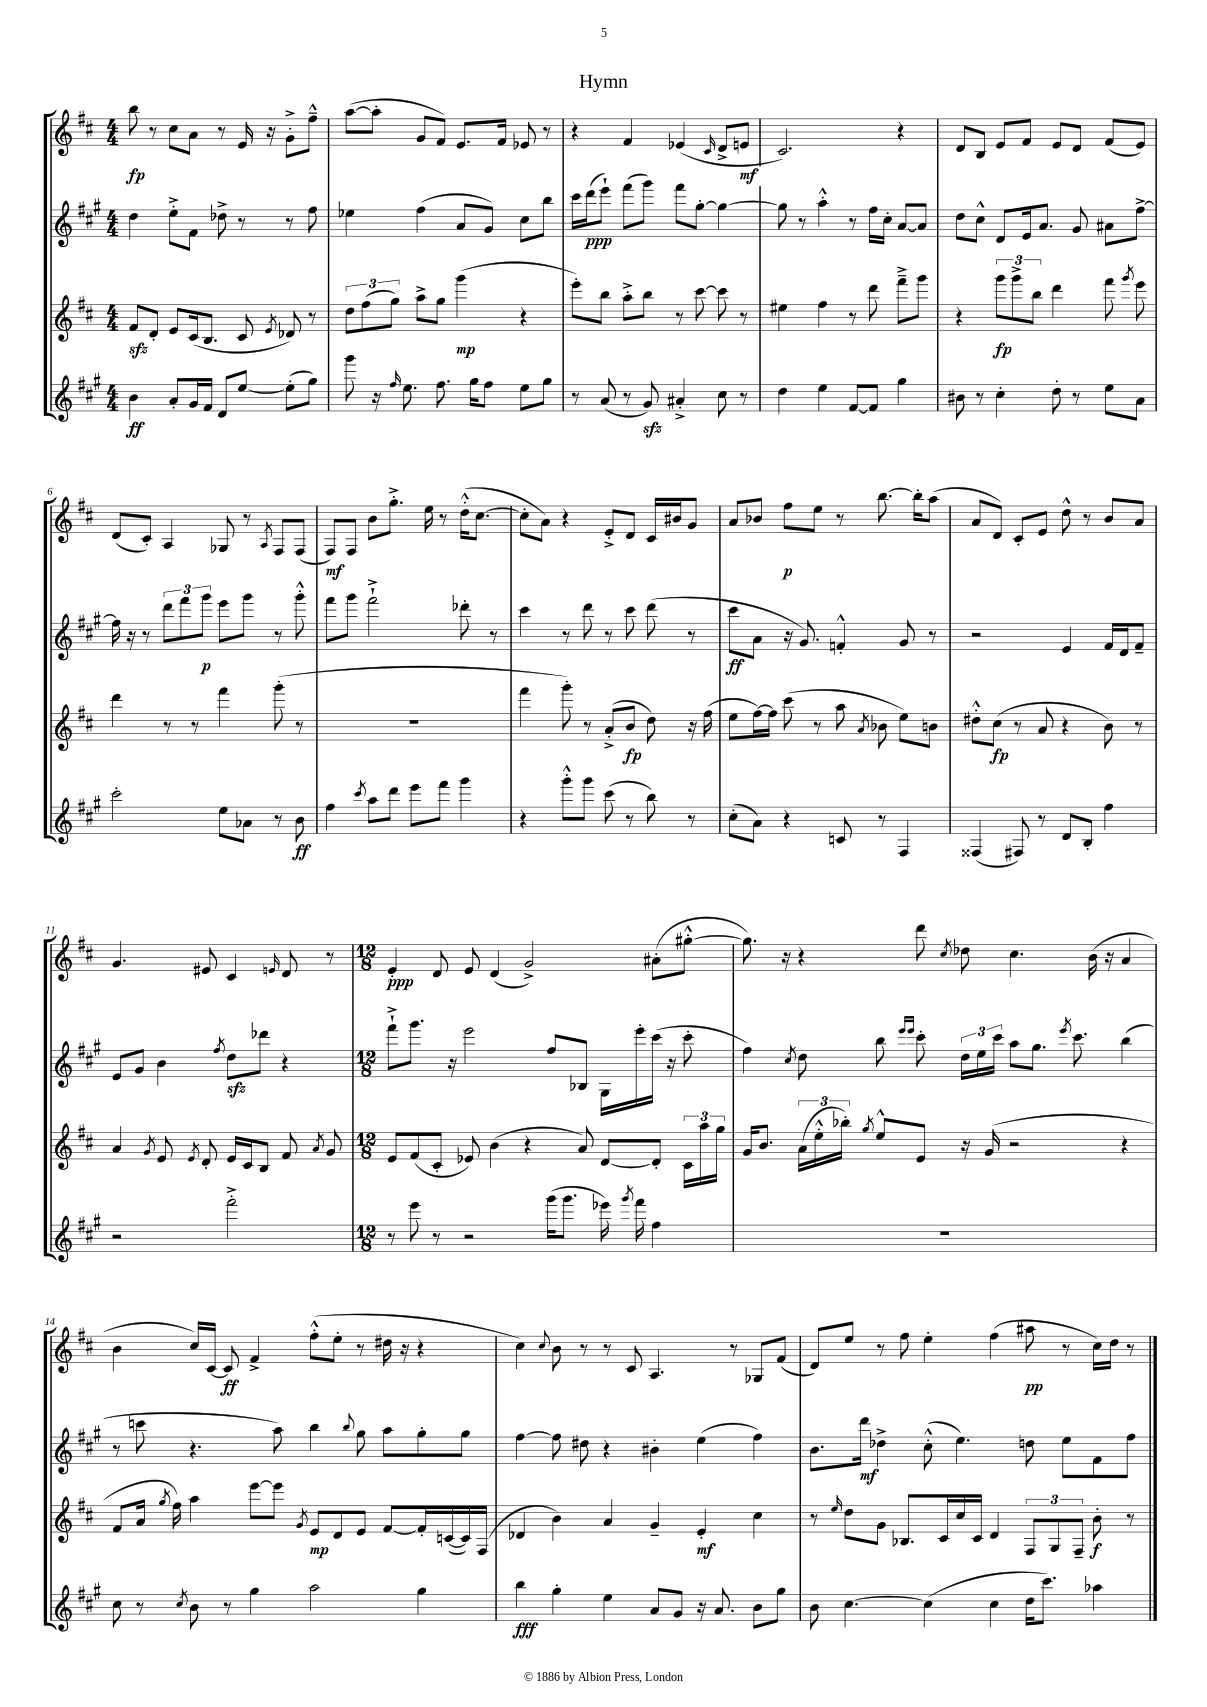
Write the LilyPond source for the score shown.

\header { title = "Hymn" }
<<
\new StaffGroup <<
\new Staff = "s0" {
    \clef treble \key d \major \numericTimeSignature \time 4/4
    \autoBeamOff b''8\fp r8 cis''8[ a'8] r8 e'16 r16 g'8[-.-> fis''8]---^ |
    a''8[~( a''8]-. g'8[ fis'8]) e'8.[ fis'16] ees'8 r8 |
    r4 fis'4 ees'4( \grace { cis'16 } d'8[-> e'8]\mf |
    cis'2.) r4 |
    d'8[ b8] e'8[ fis'8] e'8[ d'8] fis'8[( e'8]) |
    d'8[( cis'8]-.) a4 ges8 r8 \acciaccatura { a8 } fis8[ fis8]( |
    fis8[\mf) fis8] b'8[ g''8.]-.-> e''16 r8 d''16[-.-^( cis''8.]~ |
    cis''8[-. a'8]) r4 e'8[-.-> d'8] cis'16[ bis'16 g'8] |
    a'8[ bes'8] fis''8[\p e''8] r8 b''8.~ b''16[-. a''8]( |
    a'8[ d'8]) cis'8[-. e'8] d''8-^ r8 b'8[ a'8] |
    g'4. eis'8 cis'4 \grace { e'16 } d'8 r8 |
    \numericTimeSignature \time 12/8 e'4-.\ppp d'8 e'8 d'4( g'2->) ais'8[-.( gis''8]~-.-^ |
    gis''8.) r16 r4 d'''8 \acciaccatura { cis''8 } des''8 cis''4. b'16( r16 a'4 |
    b'4 cis''16[) cis'16]~ cis'8\ff fis'4-> fis''8[-.-^( e''8]-. r8 dis''16 r16 r4 |
    cis''4) \appoggiatura { cis''8 } b'8 r8 r8 cis'8 a4. r8 ges8[ fis'8]( |
    d'8[) e''8] r8 fis''8 e''4-. fis''4( ais''8\pp r8 cis''16[) d''16] r8 \bar "|." |
}
\new Staff = "s1" {
    \clef treble \key a \major \numericTimeSignature \time 4/4
    \autoBeamOff d''4 e''8[-.-> fis'8] des''8-> r8 r8 fis''8 |
    ees''4 fis''4( a'8[ gis'8]) cis''8[ b''8] |
    cis'''16[ d'''16\ppp( e'''8]-!) fis'''8[( gis'''8]) fis'''8[ gis''8]~-. gis''4~ |
    gis''8 r8 a''4-.-^ r8 fis''16[ cis''16]-. a'8[~ a'8] |
    d''8[ cis''8]-^ d'8[ e'16 a'8.] gis'8 ais'8[ fis''8]~-> |
    fis''16 r16 r8 \tuplet 3/2 { d'''8[ fis'''8 gis'''8]\p } e'''8[ gis'''8] r8 gis'''8-.-^ |
    fis'''8[ gis'''8] fis'''2-!-> des'''8-. r8 |
    cis'''4 r8 d'''8 r8 cis'''8 d'''8( r8 |
    cis'''8[\ff a'8] r16 gis'8.) f'4-.-^ gis'8 r8 |
    r2 e'4 fis'16[ d'16 fis'8]-- |
    e'8[ gis'8] b'4 \acciaccatura { fis''8 } d''8[\sfz des'''8] r4 |
    \numericTimeSignature \time 12/8 fis'''8[-!-> gis'''8.] r16 e'''2 fis''8[ bes8] gis16[ e'''16-. cis'''16]( r16 cis'''8-. |
    fis''4) \acciaccatura { cis''8 } d''8 b''8 \grace { e'''16[ e'''16] } cis'''8-. \tuplet 3/2 { d''16[ e''16 cis'''16] } a''8[ gis''8.] \acciaccatura { e'''8 } cis'''8. b''4( |
    r8 c'''8 r4. a''8) b''4 \appoggiatura { b''8 } gis''8 a''8[ gis''8-. gis''8] |
    fis''4~ fis''8 dis''8 r4 bis'4-. e''4( fis''4) |
    b'8.[ d'''16]\mf des''4-> cis''8-.-^( e''4.) d''8 e''8[ fis'8 fis''8] \bar "|." |
}
\new Staff = "s2" {
    \clef treble \key d \major \numericTimeSignature \time 4/4
    \autoBeamOff fis'8[\sfz d'8]-. e'8[ cis'16( b8.] cis'8 \acciaccatura { e'8 } des'8) r8 |
    \tuplet 3/2 { d''8[ fis''8( g''8]) } a''8[-> g''8] g'''4\mp( r4 |
    e'''8[-.) b''8] a''8[-.-> b''8] r8 cis'''8~ cis'''8 r8 |
    eis''4 fis''4 r8 d'''8 fis'''8[---> g'''8] |
    r4 \tuplet 3/2 { g'''8[\fp g'''8-> b''8] } d'''4 fis'''8 \acciaccatura { g'''8 } e'''8 |
    d'''4 r8 r8 fis'''4 g'''8-.( r8 |
    R1 |
    fis'''4 g'''8-.) r8 a'8[-.->( b'8]\fp d''8) r16 fis''16( |
    e''8[ fis''16~) fis''16] cis'''8( r8 a''8 \acciaccatura { a'8 } bes'8 e''8[) b'8] |
    dis''8[-.-^ cis''8]\fp( r8 a'8 r4 b'8) r8 |
    a'4 \acciaccatura { g'8 } e'8 \acciaccatura { e'8 } d'8-. e'16[ cis'16 b8] fis'8 \acciaccatura { a'8 } g'8 |
    \numericTimeSignature \time 12/8 e'8[ fis'8( cis'8]-. ees'8) b'4( r4 a'8) d'8[~ d'8]-. \tuplet 3/2 { cis'16[ a''16 g''16] } |
    g'16[ b'8.] \tuplet 3/2 { a'16[( e''16-.-^ bes''16]-.) } \acciaccatura { g''8 } e''8[-^ e'8] r16 g'16( r2 r4 |
    fis'8[ a'16] \acciaccatura { g''8 } fis''16) a''4 e'''8[~ e'''8] \acciaccatura { g'8 } e'8[\mp d'8 e'8] fis'8[~ fis'16-. c'16~( c'16) fis16]( |
    des'4 b'4) a'4 g'4-- e'4-.\mf cis''4 |
    r8 \grace { e''16 } d''8[ g'8] bes8.[ cis'16 cis''16 cis'16] d'4 \tuplet 3/2 { fis8[ g8 fis8]-- } b'8-.\f r8 \bar "|." |
}
\new Staff = "s3" {
    \clef treble \key a \major \numericTimeSignature \time 4/4
    \autoBeamOff b'4\ff a'8[-. gis'16 fis'16] d'8[ e''8]~ e''8[-.( gis''8]) |
    gis'''8 r16 \grace { fis''16 } e''8. fis''8. gis''16[ fis''8] e''8[ gis''8] |
    r8 a'8( r8 gis'8\sfz) ais'4-.-> cis''8 r8 |
    d''4 e''4 fis'8[~ fis'8] gis''4 |
    bis'8 r8 cis''4-. d''8-. r8 e''8[ a'8] |
    cis'''2-. e''8[ aes'8] r8 b'8\ff |
    fis''4 \acciaccatura { cis'''8 } a''8[ d'''8] e'''8[ fis'''8] gis'''4 |
    r4 gis'''8[-.-^ gis'''8] cis'''8( r8 b''8) r8 |
    cis''8[-.( a'8]) r4 c'8 r8 fis4 |
    fisis4( fis8) r8 d'8[ b8]-. fis''4 |
    r2 fis'''2-.-> |
    \numericTimeSignature \time 12/8 r8 e'''8 r8 r2 gis'''16[( gis'''8.] ees'''16) \acciaccatura { gis'''8 } fis'''16 fis''4 |
    R1. |
    cis''8 r8 \acciaccatura { cis''8 } b'8 r8 gis''4 a''2 gis''4 |
    b''4\fff gis''4-. e''4 a'8[ gis'8] r16 a'8. b'8[ gis''8] |
    b'8 cis''4.~ cis''4( cis''4 d''16[ cis'''8.]) aes''4 \bar "|." |
}
>>
>>
